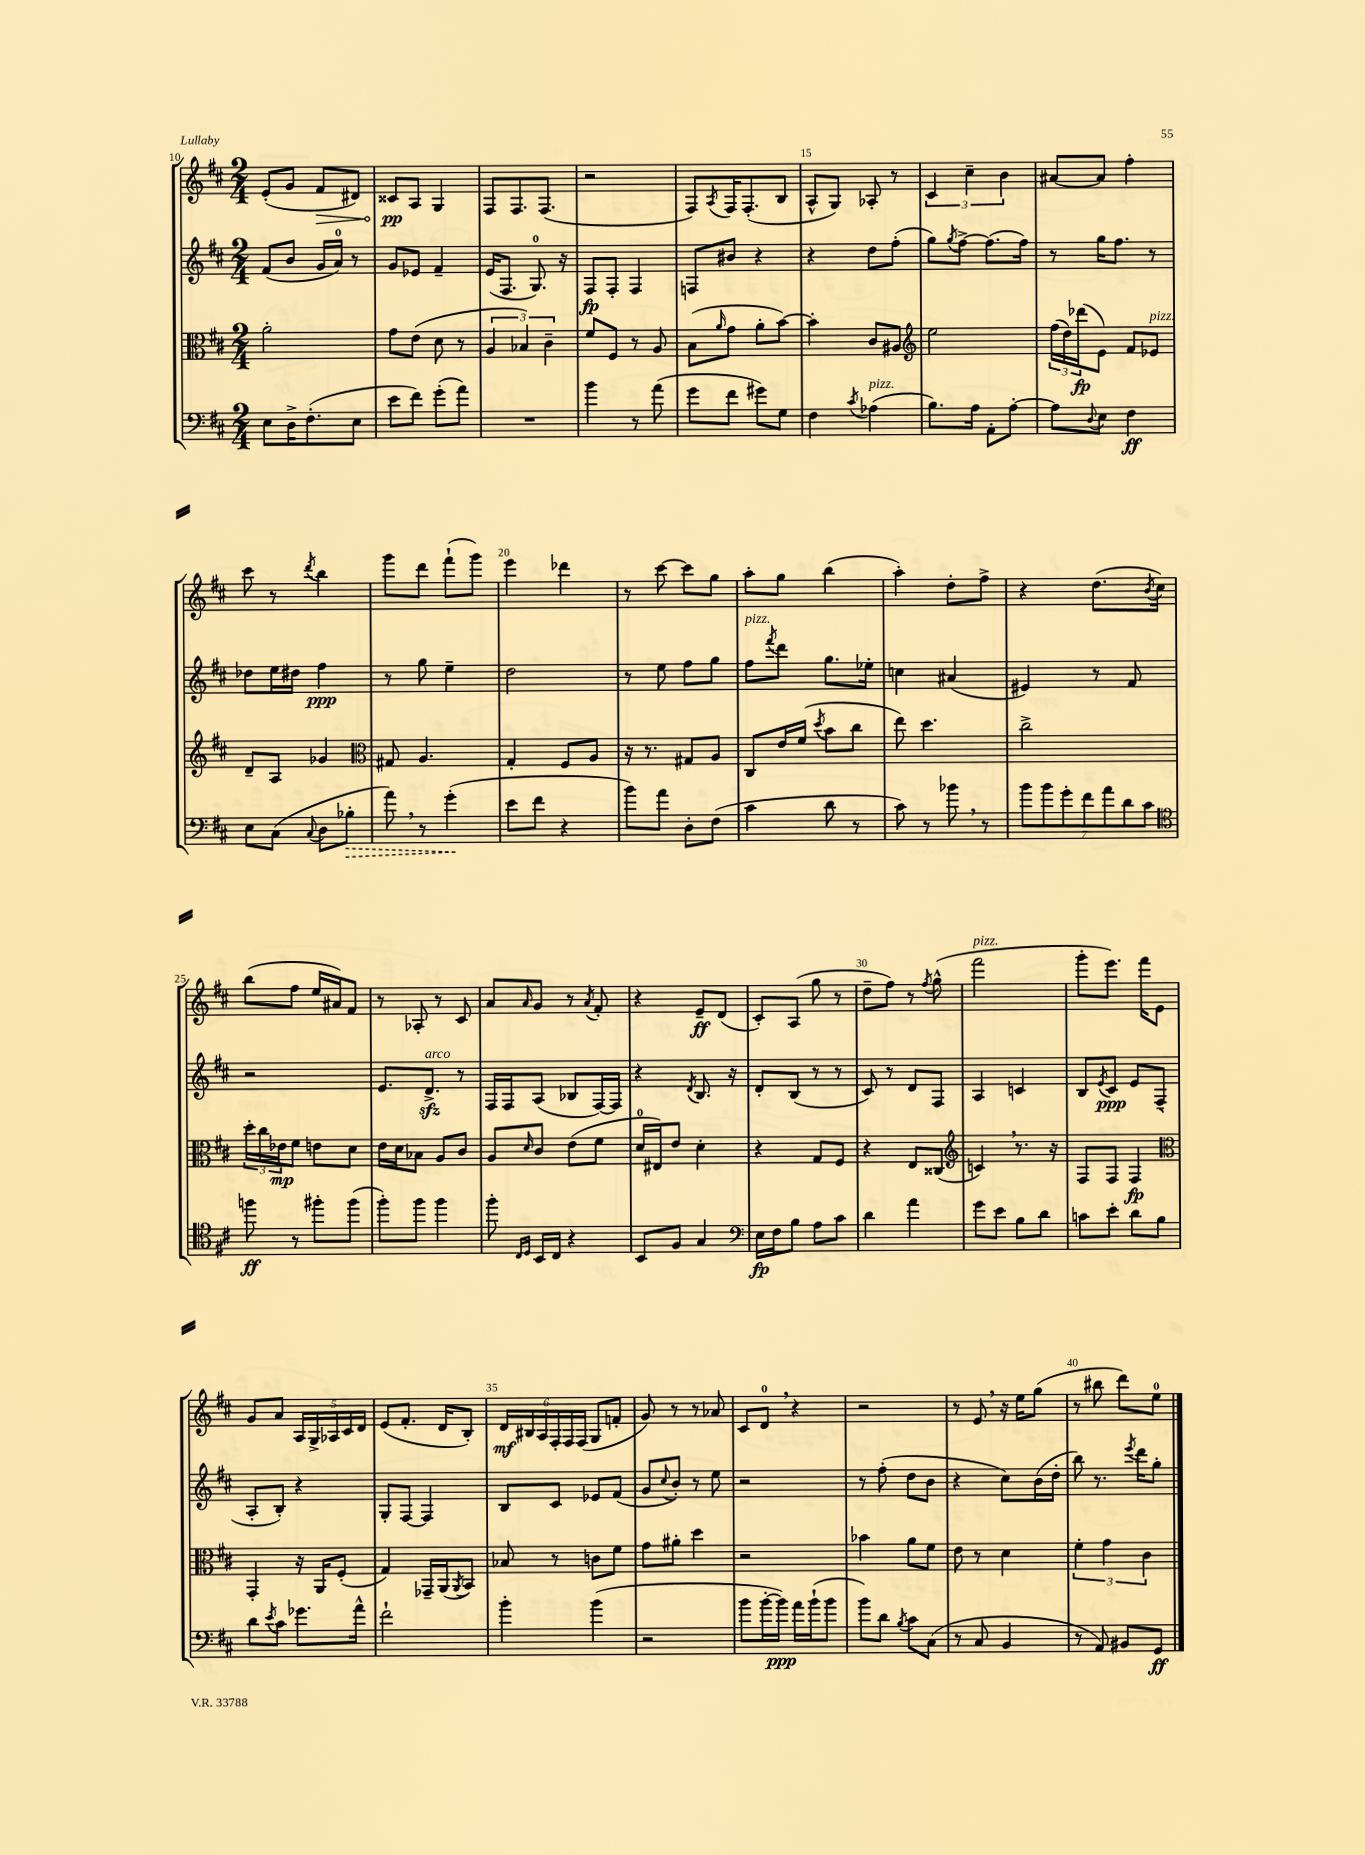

**kern	**kern	**kern	**kern
*staff4	*staff3	*staff2	*staff1
*clefF4	*clefC3	*clefG2	*clefG2
*k[f#c#]	*k[f#c#]	*k[f#c#]	*k[f#c#]
*M2/4	*M2/4	*M2/4	*M2/4
8E	2a'	(8f#	(8e'
16D^	.	8b	8g
(8.F#'	.	.	.
.	.	16g	8f#
.	.	16a)	.
8E	.	8r	8d#)
=	=	=	=
8e	8g	8g	8c##
8f#)	(8e	8e-	8A
(8g'	8d	4f#~	4G
8a)	8r	.	.
=	=	=	=
2r	6A	(16e	8F#
.	.	8.F#	.
.	.	.	8.F#
.	6B-)	.	.
.	.	8.G)	.
.	.	.	(8.F#
.	6c#~	.	.
.	.	16r	.
=	=	=	=
4b	8f#	8F#	2r
.	8F#	8F#'	.
8r	8r	4F#	.
(8a	8A	.	.
=	=	=	=
8g	(8B	8F	8F#)
.	16qqa	.	8qA
8f#	8g	8b#	16F#
.	.	.	(8.F#'
8g#)	8a'	4r	.
8G	[8b)	.	8B
=	=	=	=
4F#	4b']	4r	8A^^
.	.	.	8G)
8qc#	.	.	.
(4A-	8c#	8dd	8A-'
.	8A#	(8ff#'	8r
=	=	=	=
*	*clefG2	*	*
8.B)	2ee	8gg)	6c#
.	.	8qgg	.
.	.	[8ff#^	.
.	.	.	6cc#~
16A	.	.	.
8AA'	.	(8.ff#]	.
.	.	.	6b
[8A'	.	.	.
.	.	16ff#)	.
=	=	=	=
8A]	(24ff#	8r	[8a#
.	24dd)	.	.
.	(24ddd-	.	.
8qqD	.	.	.
8E	8e)	16gg	8a#]
.	.	8.ff#	.
4F#	8f#	.	4ff#'
.	8e-	8r	.
=	=	=	=
8E	8d~	8dd-	8ccc#
(8C#	8A	16ee	8r
.	.	16dd#	.
8qqC#	.	.	8qddd
8D	4g-	4ff#	4bb
8B-'	.	.	.
=	=	=	=
*	*clefC3	*	*
8a)	8G#	8r	8ggg
8r	4.A	8gg	8ddd
(4g'	.	4ee~	(8fff#`
.	.	.	8ggg)
=	=	=	=
8e	4G'	2dd	4eee
8f#	.	.	.
4r	8F#	.	4ddd-
.	8A	.	.
=	=	=	=
8b)	16r	8r	8r
.	8.r	.	.
8a	.	8ee	[8ccc#
8D'	8G#	8ff#	8ccc#]
(8F#	8A	8gg	8gg
=	=	=	=
4c#	8C#	8ff#	8aa'
.	.	8qfff#	.
.	16e	8ddd	8gg
.	(16f#	.	.
.	8qdd	.	.
8d	8b	8.gg	(4bb
8r	8cc#	.	.
.	.	16ee-'	.
=	=	=	=
8c#)	8ee)	4cc	4aa')
8r	4.dd	.	.
8b-	.	(4a#	8dd'
8r	.	.	8ff#^
=	=	=	=
14b	2cc#^	4e#)	4r
14b	.	.	.
14g'	.	.	.
14f#	.	.	.
.	.	8r	(8.dd
14a	.	.	.
14d	.	.	.
.	.	8f#	.
14c#	.	.	.
.	.	.	8qb
.	.	.	16cc#)
=	=	=	=
*clefC4	*	*	*
8ff	24dd'	2r	(8bb
.	24cc#	.	.
.	24e-	.	.
8r	8f#	.	8ff#
8ff#'	8e	.	16ee
.	.	.	16a#)
(8ff#	8d	.	8f#
=	=	=	=
8ff#')	16e	8.e	8r
.	16d	.	.
8ff#	8B-	.	8A-'
.	.	8.d^	.
4ff#	8A	.	8r
.	8c#	8r	8c#
=	=	=	=
8ff#'	8A	16F#	8a
.	.	16F#	.
16qqC#	.	.	.
16qqD	16qqd	.	16qqa
16BB	8c#	(8A	8g
16C#	.	.	.
4r	(8e	8B-	8r
.	.	.	8qa
.	8f#	[16F#)	8f#'
.	.	16F#]	.
=	=	=	=
8BB	16d	4r	4r
.	16E#)	.	.
8F#	8e	.	.
.	.	8qd	.
4G	4d'	8.B	8e~
.	.	.	(8d
.	.	16r	.
=	=	=	=
*clefF4	*	*	*
16E	4r	8d'	8c#')
16F#	.	.	.
8B	.	(8B	(8A
8A	8G	8r	8gg
8c#	8F#	8r	8r
=	=	=	=
4d	4r	8c#)	8dd~
.	.	8r	8ff#)
4a	8E	8d	8r
.	.	.	8qff#
.	(8C##	8F#	(8gg^^
=	=	=	=
*	*clefG2	*	*
8g	4c)	4A	2fff#
8e	.	.	.
8B	8.r	4c	.
8d	.	.	.
.	16r	.	.
=	=	=	=
8c	8F#	8B	8ggg'
.	.	8qe	.
8e'	8F#	8c#	8.eee)
8d	4F#	8e	.
.	.	.	16fff#
8B	.	(8F#~	8e
=	=	=	=
*	*clefC3	*	*
8d	4GG'	8A'	8g
8qe	.	.	.
8c#	.	8B')	8a
8.g-	16r	4r	20A
.	.	.	20G^
.	16AA	.	.
.	.	.	20A-
.	(8F#'	.	.
.	.	.	20c#
16a^^	.	.	.
.	.	.	20d
=	=	=	=
2f#`	4G)	8G'	(8e
.	.	[8F#	8.f#'
.	16GG-~	4F#]	.
.	(16AA	.	16d
.	8qAA	.	.
.	8BB)	.	8B')
=	=	=	=
4b'	8B-	8B	24d
.	.	.	24B#
.	.	.	24A
.	8r	8c#	24F#'
.	.	.	24F#
.	.	.	(24F#
(4b	8c	8e-	8G
.	8f#	(8f#	8f'
=	=	=	=
2r	8g	8g	8g)
.	.	8qqcc#	.
.	8a#'	8b')	8r
.	4dd	8r	8r
.	.	8ee	8a-
=	=	=	=
8b	2r	2r	8c#
[16b'	.	.	8d
16b])	.	.	.
16a	.	.	4r
(16b`	.	.	.
8b	.	.	.
=	=	=	=
8b)	4b-	8r	2r
8d	.	(8ff#'	.
8qB	.	.	.
8c#	8a	8dd	.
(8C#	8f#	8b	.
=	=	=	=
8r	8e	4r	8r
8C#	8r	.	8e
4BB	4d	8cc#)	16r
.	.	.	16ee
.	.	(16b	(8gg
.	.	16dd'	.
=	=	=	=
8r	6f#'	8bb)	8r
8AA)	.	8.r	8bb#
.	6g	.	.
8BB#	.	.	8ddd)
.	.	8qeee	.
.	.	16ddd	.
.	6c#	.	.
8GG	.	8gg'	8ee
==	==	==	==
*-	*-	*-	*-
